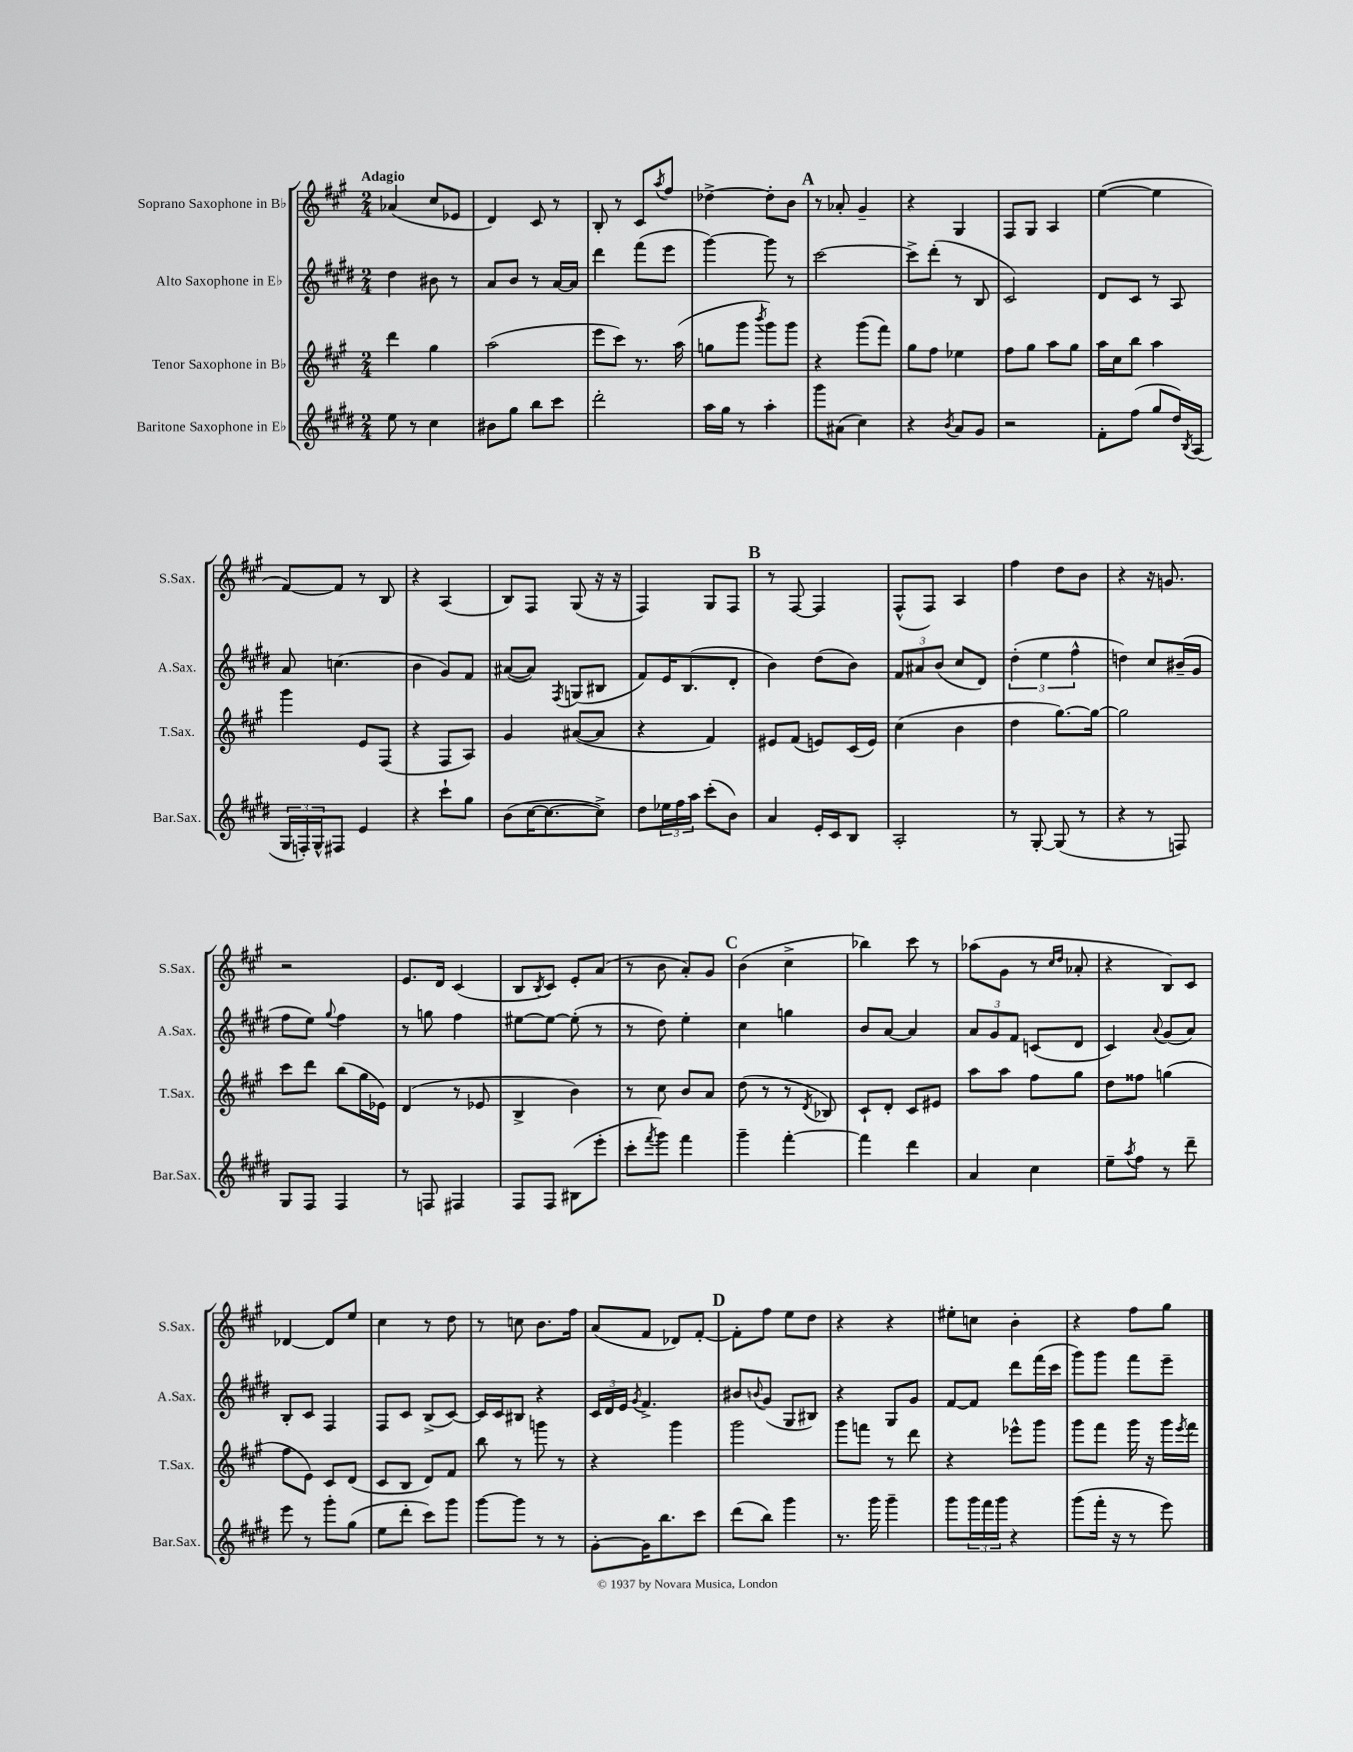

**kern	**kern	**kern	**kern
*part4	*part3	*part2	*part1
*staff4	*staff3	*staff2	*staff1
*I"Baritone Saxophone in E♭	*I"Tenor Saxophone in B♭	*I"Alto Saxophone in E♭	*I"Soprano Saxophone in B♭
*I'Bar.Sax.	*I'T.Sax.	*I'A.Sax.	*I'S.Sax.
*clefG2	*clefG2	*clefG2	*clefG2
*k[f#c#g#d#]	*k[f#c#g#]	*k[f#c#g#d#]	*k[f#c#g#]
*M2/4	*M2/4	*M2/4	*M2/4
=1	=1	=1	=1
!	!	!	!LO:TX:a:B:t=Adagio
8ee\	4ddd\	4dd#\	(4a-X/
8r	.	.	.
4cc#\	4gg#\	8b#X\	8cc#/L
.	.	8r	8e-X/J
=2	=2	=2	=2
8b#X\L	(2aa\	8a/L	4d/)
8gg#\J	.	8b/J	.
8bb\L	.	8r	8c#/
8ccc#\J	.	[16a/LL	8r
.	.	16a/JJ]	.
=3	=3	=3	=3
2ddd#'\	8eee\L	4ddd#\	8B'/
.	8ccc#\J)	.	8r
.	8.r	(8fff#\L	8c#/L
.	.	.	8qaa/
.	.	8eee\J	8ff#/J
.	(16aa\	.	.
=4	=4	=4	=4
16aa\LL	8ggn\L	[4ggg#\)	[4dd-X^\
16gg#\JJ	.	.	.
8r	8ggg#\J	.	.
.	8qbbb/	.	.
4aa'\	8ggg#\L)	8ggg#\]	8dd-'\L]
.	8ggg#\J	8r	8b\J
!!LO:REH:place=s1:t=A
=5	=5	=5	=5
8ggg#\L	4r	[2ccc#\	8r
(8a#X\J	.	.	8a-X'/
4cc#\)	(8ggg#\L	.	4g#~/
.	8fff#\J)	.	.
=6	=6	=6	=6
4r	8gg#\L	8ccc#^\L]	4r
.	8ff#\J	(8ddd#'\J	.
8qb/	.	.	.
8a/L	4ee-X\	8r	4G#/
8g#/J	.	8B/	.
=7	=7	=7	=7
2r	8ff#\L	2c#/)	8F#/L
.	8gg#\J	.	8G#/J
.	8aa\L	.	4A/
.	8gg#\J	.	.
=8	=8	=8	=8
8f#'\L	16aa\LL	8d#/L	([4ee\
.	16cc#\J	.	.
(8ff#\J	8bb\J	8c#/J	.
8gg#/L	4aa\	8r	4ee\]
16dd#/L)	.	8A/	.
8qB/	.	.	.
(16A/JJ	.	.	.
!!LO:LB:g=z
=9	=9	=9	=9
24G#/LL	4ggg#\	8a/	[8f#/L)
24Fn'/)	.	.	.
24G#^^/J	.	.	.
8F#X/J	.	(4.ccn\	8f#/J]
4e/	8e/L	.	8r
.	(8F#/J	.	8B/
=10	=10	=10	=10
4r	4r	4b\	4r
8ccc#`\L	8F#/L	8g#/L)	(4A/
8gg#\J	8A/J)	8f#/J	.
=11	=11	=11	=11
(8b\L	4g#/	([8a#X/L	8B/L)
[16cc#\K	.	8a#/J])	8F#/J
8.cc#\_	.	.	.
.	.	8qF#/	.
.	([8a#X/L	(8Gn/L	(8G#/
8cc#^\J])	8a#/J]	8B#X/J	16r
.	.	.	16r
=12	=12	=12	=12
8dd#\L	4r	8f#/L)	4F#/)
24ee-X\L	.	16e/K	.
24ff#\	.	.	.
.	.	(8.B/	.
24aa\JJ	.	.	.
(8ccc#'\L	4f#/)	.	8G#/L
8b\J)	.	8d#'/J	8F#/J
!!LO:REH:place=s1:t=B
=13	=13	=13	=13
4a/	8e#X/L	4b\)	8r
.	(8f#/J	.	[8F#/
16e'/LL	8en/L)	(8dd#\L	4F#/]
16c#/J	.	.	.
8B/J	(16c#/L	8b\J)	.
.	16e/JJ)	.	.
=14	=14	=14	=14
2A'/	(4cc#\	12f#/L	(8F#^^/L
.	.	12a#X/	.
.	.	.	8F#/J)
.	.	(12b/J	.
.	4b\	8cc#/L	4A/
.	.	8d#/J)	.
=15	=15	=15	=15
8r	4dd\	(6dd#'\	4ff#\
[8G#'/	.	.	.
.	.	6ee\	.
(8G#/]	[8.gg#\L)	.	8dd\L
.	.	6ff#^^\	.
8r	.	.	8b\J
.	16gg#\Jk_	.	.
=16	=16	=16	=16
4r	2gg#\]	4ddn\)	4r
8r	.	8cc#/L	16r
.	.	.	8.gn/
8Fn/)	.	(16b#X~/L	.
.	.	16g#/JJ	.
!!LO:LB:g=z
=17	=17	=17	=17
8G#/L	8ccc#\L	8ff#\L	2r
8F#/J	8ddd\J	8ee\J)	.
.	.	8qqgg#/	.
4F#/	(8bb\L	4ff#\	.
.	16gg#\L	.	.
.	16e-X\JJ)	.	.
=18	=18	=18	=18
8r	(4d/	8r	8.e/L
8Fn/	.	8ggn\	.
.	.	.	16d/Jk
4F#X/	8r	4ff#\	(4c#/
.	8e-X/	.	.
=19	=19	=19	=19
8F#/L	4B^/	[8ee#X\L	8B/L
.	.	.	8qB/
8F#/J	.	8ee#\J_	8c#/J)
(8B#X\L	4b\)	(8ee#'\]	8e'/L
8eee'\J	.	8r	(8a/J
=20	=20	=20	=20
8ccc#'\L	8r	8r	8r
8qfff#/	.	.	.
8ggg#\J)	8cc#\	8dd#\)	8b\
4fff#\	8b/L	4ee'\	8a'/L)
.	8a/J	.	8g#/J
!!LO:REH:place=s1:t=C
=21	=21	=21	=21
4ggg#~\	(8dd\	4cc#\	(4b\
.	8r	.	.
[4fff#'\	8r	4ggn\	4cc#^\
.	8qd/	.	.
.	8B-X/)	.	.
=22	=22	=22	=22
4fff#\]	8c#`/L	8b/L	4bb-X\)
.	8d'/J	[8a/J	.
4ddd#\	8c#/L	4a/]	8ccc#\
.	8e#X/J	.	8r
=23	=23	=23	=23
4a/	8aa\L	12a/L	(8aa-X\L
.	.	12g#/	.
.	8aa\J	.	8g#\J
.	.	12f#/J	.
4cc#\	8ff#\L	(8cn/L	8r
.	.	.	16qqcc#/LL
.	.	.	16qqdd/JJ
.	8gg#\J	8d#/J	8a-X'/
=24	=24	=24	=24
8ee~\L	8dd\L	4c#/)	4r
8qaa/	.	.	.
8ff#\J	8ff##X\J	.	.
.	.	8qqa/	.
8r	(4ggn\	(8g#/L	8B/L)
8ddd#~\	.	8a/J)	8c#/J
!!LO:LB:g=z
=25	=25	=25	=25
8eee\	8ff#\L	8B'/L	[4d-X/
8r	8e\J)	8c#/J	.
8ggg#'\L	8c#/L	4F#/	8d-/L]
(8gg#\J	(8d/J	.	8ee/J
=26	=26	=26	=26
8ee\L	8c#/L	8F#/L	4cc#\
8ddd#'\J	8B/J	8c#/J	.
8ccc#\L)	8d/L)	(8B^/L	8r
8ggg#\J	8f#/J	[8c#/J)	8dd\
=27	=27	=27	=27
[8ggg#\L	8bb\	16c#/LL]	8r
.	.	16c#/J	.
8ggg#\J]	8r	8B#X/J	8ccn\
8r	8gggn\	4r	8.b\L
8r	8r	.	.
.	.	.	16ff#\Jk
=28	=28	=28	=28
[8g#'\L	4r	24c#/LL	(8a/L
.	.	24d#/	.
.	.	24e/JJ	.
.	.	8qg#/	.
16g#\K]	.	4.f#^/	8f#/J
8.bb\	.	.	.
.	4ggg#\	.	8d-X/L)
8ccc#\J	.	.	[8f#'/J
!!LO:REH:place=s1:t=D
=29	=29	=29	=29
(8ddd#\L	2ggg#\	8b#X/L	8f#'\L]
.	.	8qqbn/	.
8bb\J)	.	(8g#/J	8ff#\J
4ggg#\	.	8G#/L	8ee\L
.	.	8B#X/J)	8dd\J
=30	=30	=30	=30
8.r	8ggg#\L	4r	4r
.	8fffn\J	.	.
16ggg#\	.	.	.
4ggg#~\	8r	8G#/L	4r
.	8ddd\	8g#/J	.
=31	=31	=31	=31
8ggg#\L	4r	[8f#/L	8ee#X'\L
24ggg#\L	.	8f#/J]	8ccn\J
24fff#\	.	.	.
24ggg#\JJ	.	.	.
4r	8eee-X^^\L	8ddd#\L	4b'\
.	8ggg#\J	(16fff#\L	.
.	.	16ccc#\JJ	.
=32	=32	=32	=32
(8ggg#\L	8ggg#\L	8ggg#\L)	4r
16fff#'\Jk	8fff#\J	8ggg#\J	.
16r	.	.	.
8r	16ggg#\	8fff#\L	8ff#\L
.	16r	.	.
8eee\)	16ggg#\LL	8eee~\J	8gg#\J
.	8qeee/	.	.
.	16fff#\JJ	.	.
==	==	==	==
*-	*-	*-	*-
